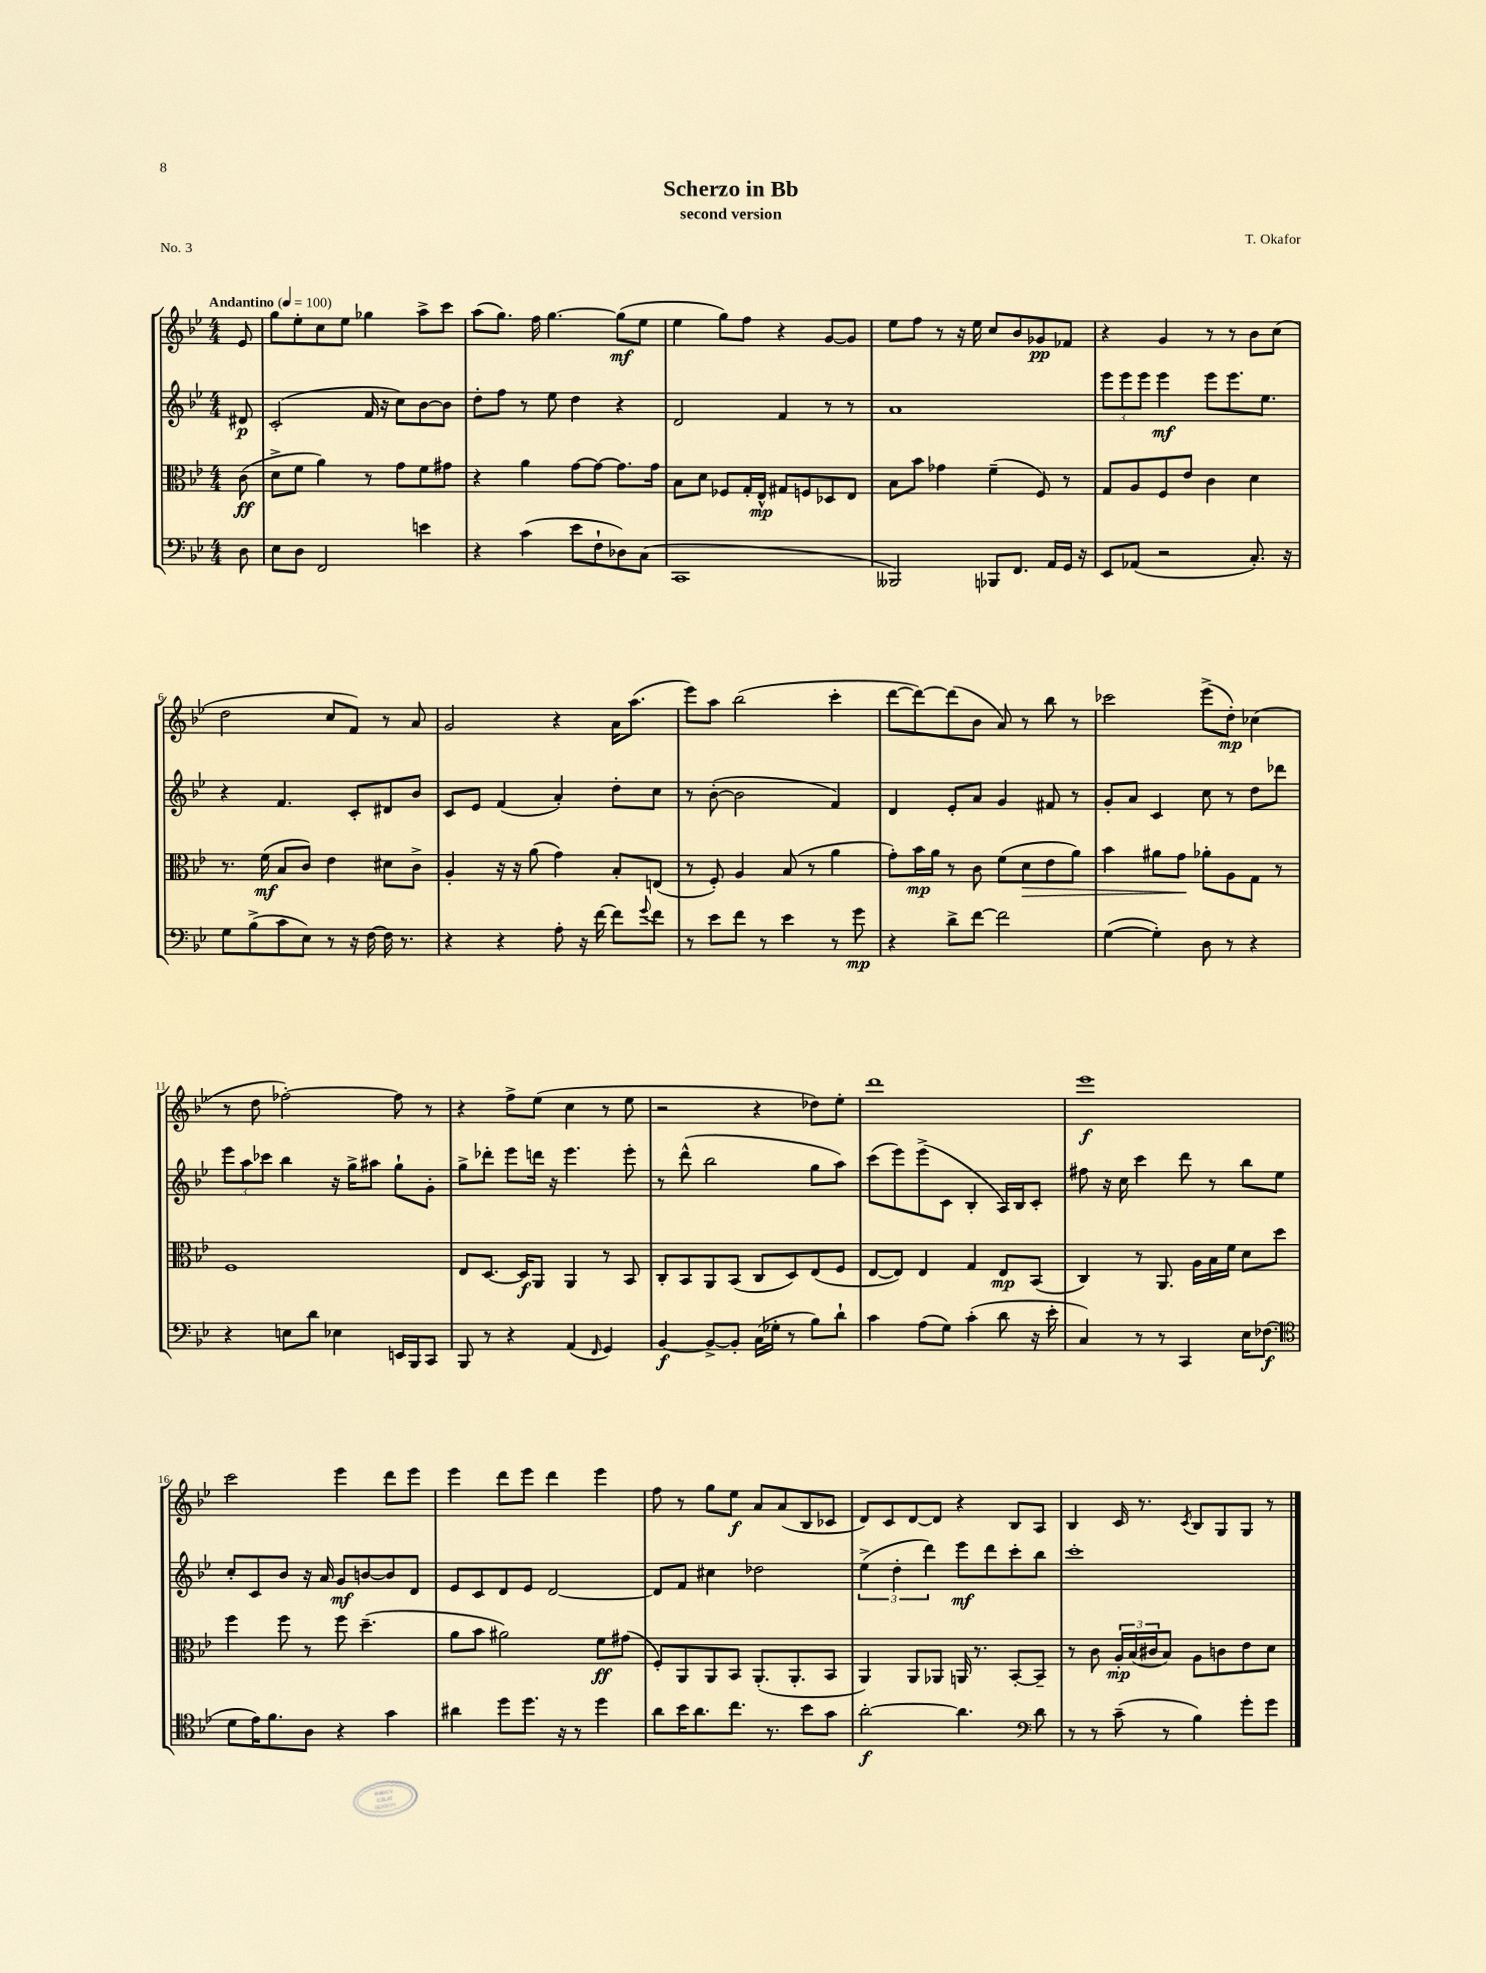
\header { title = "Scherzo in Bb" composer = "T. Okafor" subtitle = "second version" piece = "No. 3" }
<<
\new StaffGroup <<
\new Staff = "s0" {
    \clef treble \key bes \major \numericTimeSignature \time 4/4 \partial 8 \tempo "Andantino" 4 = 100
    ees'8 |
    g''8 ees''8-. c''8 ees''8 ges''4 a''8-> c'''8 |
    a''8( g''8.) f''16 g''4.~ g''8\mf( ees''8 |
    ees''4 g''8) f''8 r4 g'8~ g'8 |
    ees''8 f''8 r8 r16 ees''16 c''8 bes'8 ges'8\pp fes'8 |
    r4 g'4 r8 r8 bes'8 c''8( |
    d''2 c''8 f'8) r8 a'8 |
    g'2 r4 a'16 a''8.( |
    ees'''8) a''8 bes''2( c'''4-. |
    d'''8~ d'''8~) d'''8( bes'8 a'8) r8 bes''8 r8 |
    ces'''2 ees'''8->( d''8-.\mp) ces''4( |
    r8 d''8 fes''2~-.) fes''8 r8 |
    r4 f''8-> ees''8( c''4 r8 ees''8 |
    r2 r4 des''8) ees''8-. |
    d'''1 |
    ees'''1\f |
    c'''2 ees'''4 d'''8 ees'''8 |
    ees'''4 d'''8 ees'''8 d'''4 ees'''4 |
    f''8 r8 g''8 ees''8\f a'8 a'8( bes8 ces'8 |
    d'8) c'8 d'8~ d'8 r4 bes8 a8 |
    bes4 c'16 r8. \acciaccatura { c'8 } bes8 g8 g8 r8 \bar "|." |
}
\new Staff = "s1" {
    \clef treble \key bes \major \numericTimeSignature \time 4/4 \partial 8
    dis'8\p |
    c'2-.( f'16 r16 c''8) bes'8~ bes'8 |
    d''8-. f''8 r8 ees''8 d''4 r4 |
    d'2 f'4 r8 r8 |
    a'1 |
    \tuplet 3/2 { ees'''8 ees'''8 ees'''8 } ees'''4\mf ees'''8 ees'''8. ees''8. |
    r4 f'4. c'8-. dis'8 bes'8 |
    c'8 ees'8 f'4( a'4-.) d''8-. c''8 |
    r8 bes'8~-.( bes'2 f'4) |
    d'4 ees'8-. a'8 g'4 fis'8 r8 |
    g'8-. a'8 c'4 c''8 r8 d''8 des'''8 |
    \tuplet 3/2 { ees'''8 a''8 ces'''8 } bes''4 r16 g''16-> ais''8 g''8-! g'8-. |
    g''8-> des'''8-. ees'''8 d'''16 r16 ees'''4. ees'''8-. |
    r8 d'''8-^( bes''2 g''8 a''8) |
    c'''8( ees'''8) ees'''8->( c'8 bes4-. a16) bes16 c'8-. |
    fis''8 r16 c''16 c'''4 d'''8 r8 bes''8 ees''8 |
    c''8-. c'8 bes'8 r16 a'16 g'8\mf b'8~ b'8 d'8 |
    ees'8 c'8 d'8 ees'8 d'2~ |
    d'8 f'8 cis''4 des''2 |
    \tuplet 3/2 { ees''4->( d''4-. d'''4) } ees'''8\mf d'''8 c'''8-. bes''8 |
    c'''1-. \bar "|." |
}
\new Staff = "s2" {
    \clef alto \key bes \major \numericTimeSignature \time 4/4 \partial 8
    c'8\ff( |
    d'8-> f'8 a'4) r8 g'8 f'8 gis'8 |
    r4 a'4 g'8~ g'8~ g'8. g'16 |
    bes8 d'8 fes8 g16-. ees16-^\mp gis8 f8 des8 ees8 |
    bes8 bes'8 ges'4 f'4--( f8) r8 |
    g8 a8 f8 ees'8 c'4 d'4 |
    r8. f'16\mf( bes8 c'8) ees'4 dis'8 c'8-> |
    a4-. r16 r16 a'8( g'4) bes8-. e8( |
    r8 f8-.) a4 bes8( r8 a'4 |
    g'8-.) bes'16\mp a'16 r8 c'8 f'8( d'8\> ees'8 a'8) |
    bes'4 ais'8 g'8\! aes'8-. a8 g8 r8 |
    f1 |
    ees8 d8.~ d16\f a,8 a,4 r8 bes,8 |
    c8-. bes,8 a,8 bes,8( c8 d8) ees8( f8 |
    ees8~ ees8) ees4 g4 ees8\mp bes,8( |
    c4) r8 a,8. a16 bes16 f'16 d'8 d''8 |
    f''4 f''8 r8 f''8 d''4.--( |
    a'8 bes'8 ais'2) f'8\ff gis'8( |
    f8-.) a,8 a,8 bes,8 a,8.-.( a,8.-. bes,8 |
    a,4) a,8 aes,8 a,16 r8. bes,8~-. bes,8-- |
    r8 c'8 \tuplet 3/2 { a16-.\mp bes16( cis'16 } bes8) a8 c'8 ees'8 d'8 \bar "|." |
}
\new Staff = "s3" {
    \clef bass \key bes \major \numericTimeSignature \time 4/4 \partial 8
    d8 |
    ees8 d8 f,2 e'4 |
    r4 c'4( ees'8 f8-! des8) c8( |
    c,1 |
    beses,,2) bes,,8 f,8. a,16 g,16 r16 |
    ees,8 aes,8( r2 c8.-.) r16 |
    g8 bes8->( c'8 ees8) r8 r16 f16~ f16 r8. |
    r4 r4 a8-. r16 f'16~ f'8 \appoggiatura { g'8 } f'8 |
    r8 ees'8 f'8 r8 ees'4 r8 g'8\mp |
    r4 d'8-> f'8~ f'2 |
    g4~( g4-.) d8 r8 r4 |
    r4 e8 d'8 ees4 e,16 bes,,16 c,8 |
    bes,,8 r8 r4 a,4( \grace { f,16 } g,4) |
    bes,4~\f bes,8~-> bes,8-. c16( ges16-. r8 bes8) d'8-! |
    c'4 a8( g8) c'4-.( d'8 r16 ees'16-. |
    c4) r8 r8 c,4 ees16 fes8.\f( |
    \clef tenor d'8 ees'16) f'8. a8 r4 g'4 |
    ais'4 d''8 d''8. r16 r8 d''4 |
    a'8 bes'16 a'8. c''8. r8. bes'8 g'8 |
    a'2~-.\f a'4. \clef bass d'8 |
    r8 r8 c'8--( r8 bes4) g'8-. g'8 \bar "|." |
}
>>
>>
